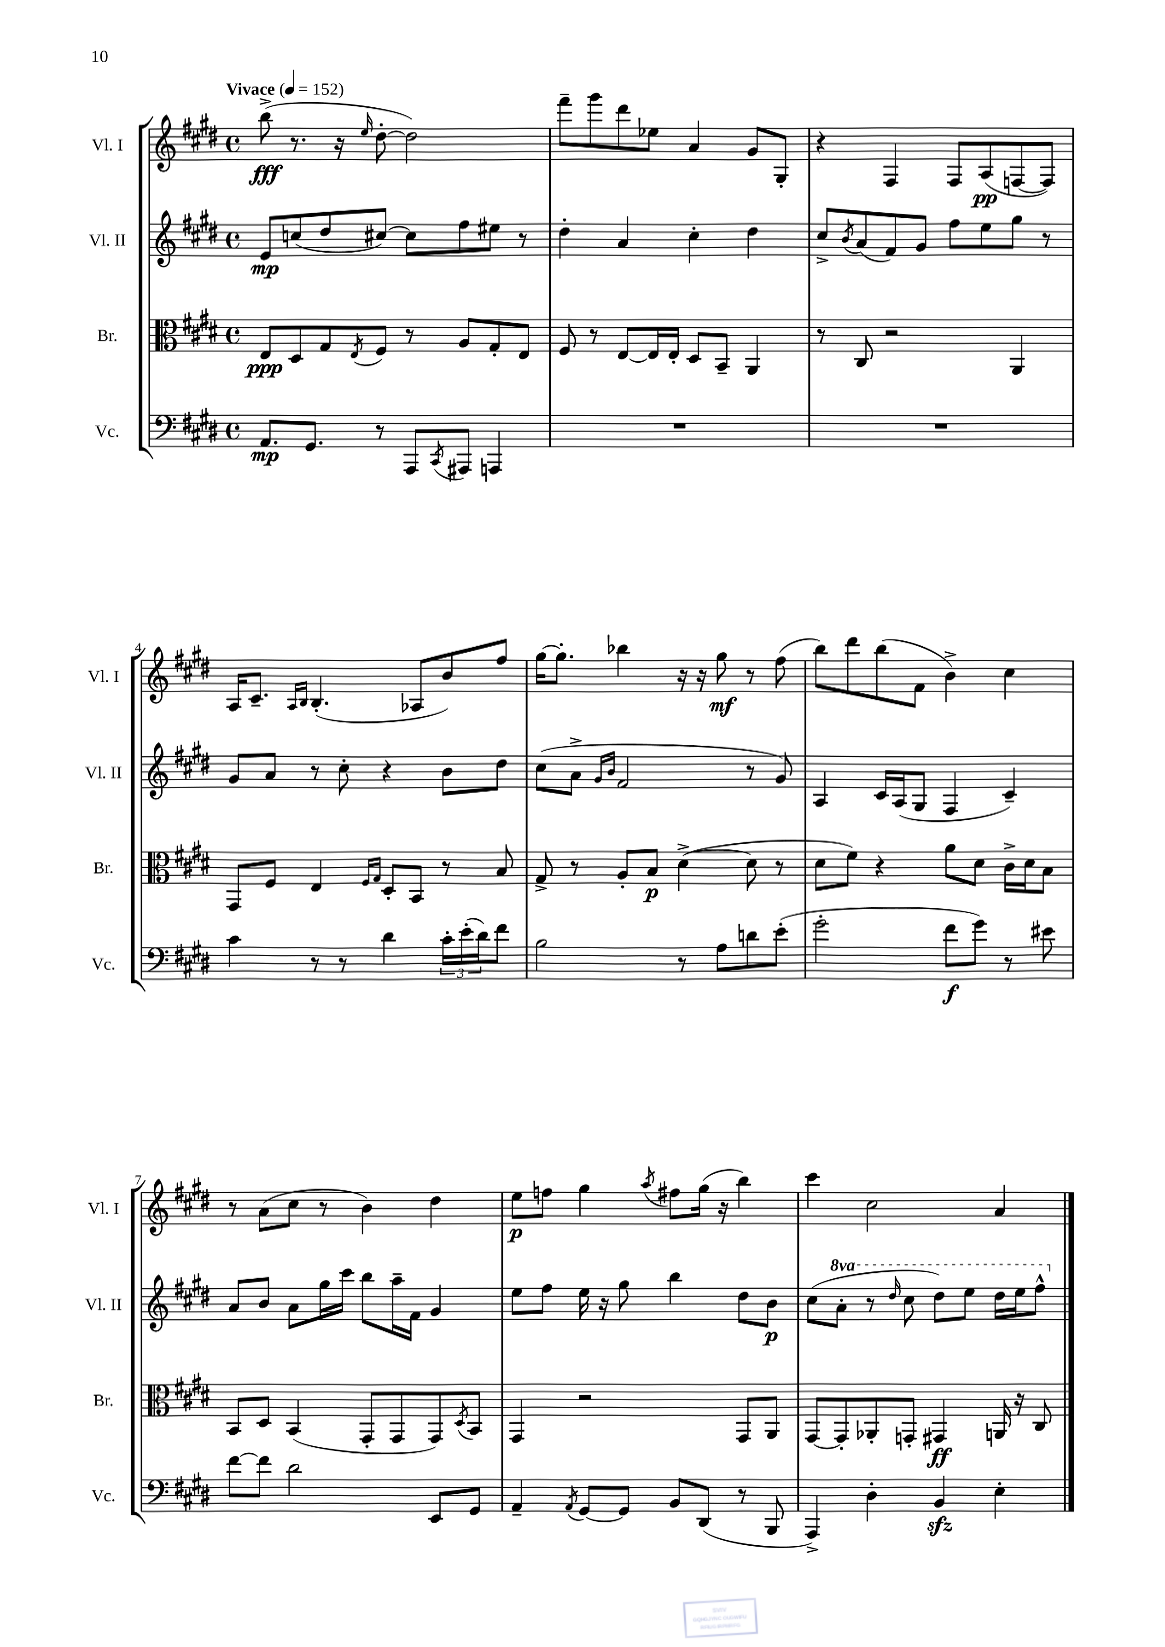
<<
\new StaffGroup <<
\new Staff = "s0" \with { instrumentName = "Vl. I" shortInstrumentName = "Vl. I" } {
    \clef treble \key e \major \defaultTimeSignature \time 4/4 \tempo "Vivace" 4 = 152
    b''8->\fff( r8. r16 \grace { e''16 } dis''8~-. dis''2) |
    fis'''8-- gis'''8 dis'''8 ees''8 a'4 gis'8 gis8-. |
    r4 fis4 fis8 a8\pp( f8~ f8) |
    a16 cis'8.-- \grace { a16 b16 } b4.-.( aes8 b'8) fis''8 |
    gis''16~ gis''8.-. bes''4 r16 r16 gis''8\mf r8 fis''8( |
    b''8) dis'''8 b''8( fis'8 b'4->) cis''4 |
    r8 a'8( cis''8 r8 b'4) dis''4 |
    e''8\p f''8 gis''4 \acciaccatura { a''8 } fis''8 gis''16( r16 b''4) |
    cis'''4 cis''2 a'4 \bar "|." |
}
\new Staff = "s1" \with { instrumentName = "Vl. II" shortInstrumentName = "Vl. II" } {
    \clef treble \key e \major \defaultTimeSignature \time 4/4 \set Staff.ottavationMarkups = #ottavation-simple-ordinals
    e'8\mp c''8( dis''8 cis''8~) cis''8 fis''8 eis''8 r8 |
    dis''4-. a'4 cis''4-. dis''4 |
    cis''8-> \acciaccatura { b'8 } a'8( fis'8) gis'8 fis''8 e''8 gis''8 r8 |
    gis'8 a'8 r8 cis''8-. r4 b'8 dis''8 |
    cis''8( a'8-> \grace { gis'16 b'16 } fis'2 r8 gis'8) |
    a4 cis'16 a16( gis8 fis4 cis'4--) |
    a'8 b'8 a'8 gis''16 cis'''16 b''8 a''16-- fis'16 gis'4 |
    e''8 fis''8 e''16 r16 gis''8 b''4 dis''8 b'8\p |
    cis''8( \ottava #1 a''8-. r8 \grace { dis'''16 } cis'''8 dis'''8) e'''8 dis'''16 e'''16 fis'''8-^ \ottava #0 \bar "|." |
}
\new Staff = "s2" \with { instrumentName = "Br." shortInstrumentName = "Br." } {
    \clef alto \key e \major \defaultTimeSignature \time 4/4
    e8\ppp dis8 gis8 \acciaccatura { e8 } fis8 r8 a8 gis8-. e8 |
    fis8 r8 e8~ e16 e16-. dis8 b,8-- a,4 |
    r8 cis8 r2 a,4 |
    gis,8 fis8 e4 \grace { fis16 gis16 } dis8-. b,8 r8 b8 |
    gis8-> r8 a8-. b8\p dis'4~->( dis'8 r8 |
    dis'8 fis'8) r4 a'8 dis'8 cis'16-> dis'16 b8 |
    b,8 dis8 b,4( gis,8-. gis,8 gis,8) \acciaccatura { dis8 } b,8 |
    gis,4 r2 gis,8 a,8 |
    gis,8~ gis,8-. aes,8-. g,8-. gis,4\ff a,16 r16 cis8 \bar "|." |
}
\new Staff = "s3" \with { instrumentName = "Vc." shortInstrumentName = "Vc." } {
    \clef bass \key e \major \defaultTimeSignature \time 4/4
    a,8.\mp gis,8. r8 a,,8 \acciaccatura { cis,8 } ais,,8 a,,4 |
    R1 |
    R1 |
    cis'4 r8 r8 dis'4 \tuplet 3/2 { cis'16-. e'16-.( dis'16) } fis'8 |
    b2 r8 a8 d'8 e'8-.( |
    gis'2-. fis'8\f gis'8) r8 eis'8 |
    fis'8~ fis'8 dis'2 e,8 gis,8 |
    a,4-- \acciaccatura { a,8 } gis,8~ gis,8 b,8 dis,8( r8 b,,8 |
    a,,4->) dis4-. b,4\sfz e4-. \bar "|." |
}
>>
>>
